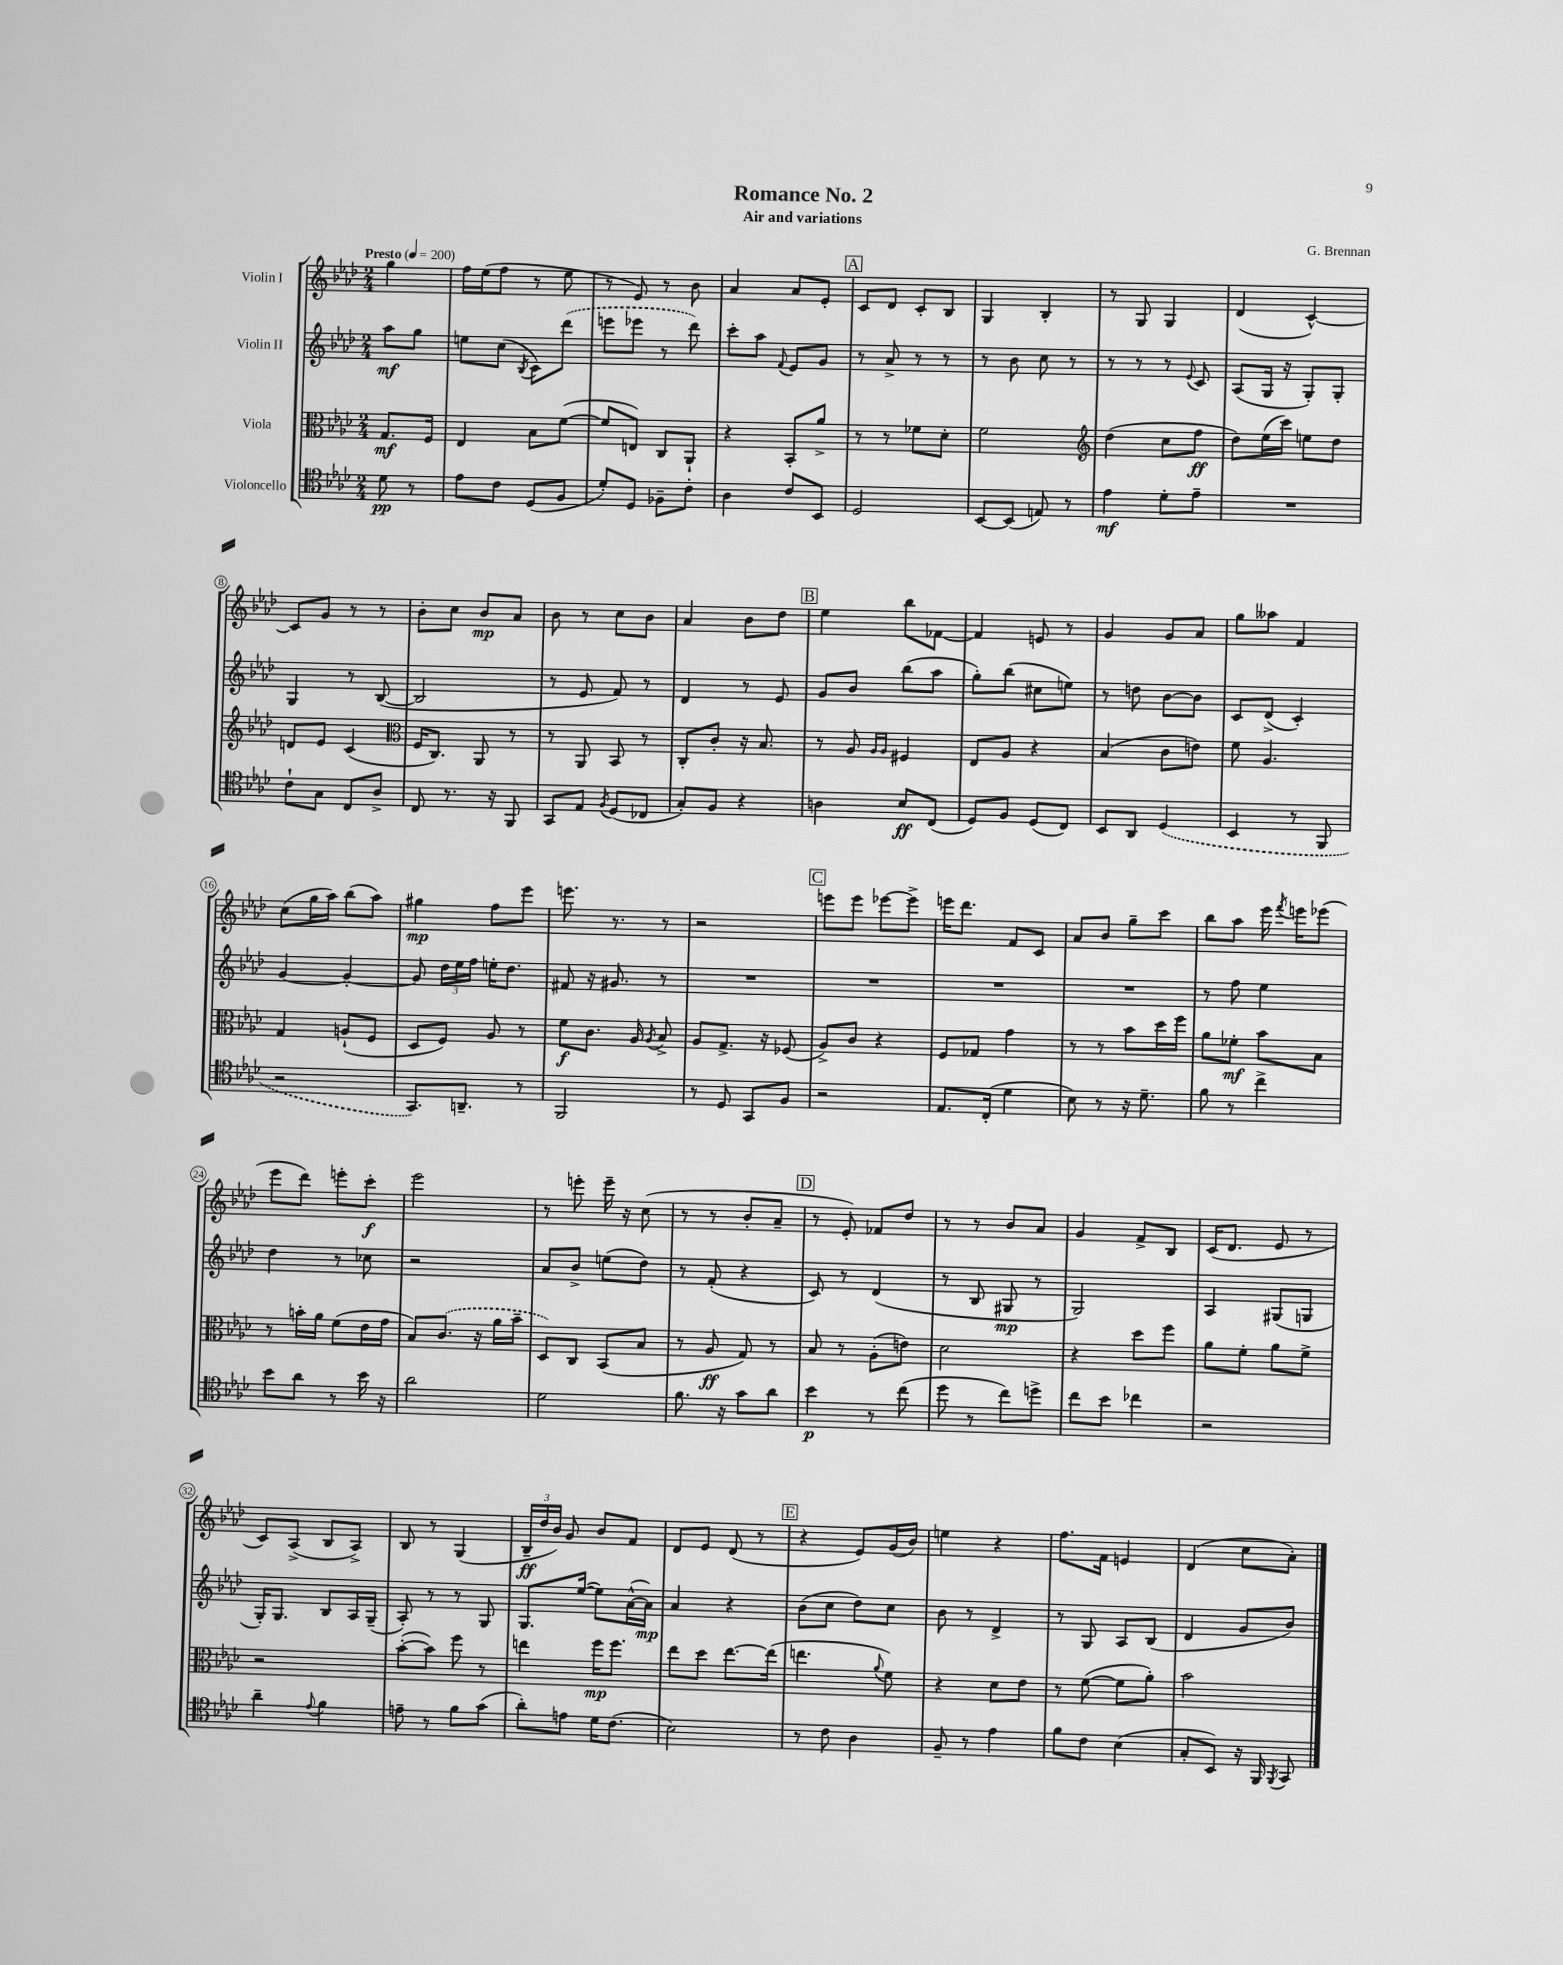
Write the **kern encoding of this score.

**kern	**kern	**kern	**kern
*staff4	*staff3	*staff2	*staff1
*clefC4	*clefC3	*clefG2	*clefG2
*k[b-e-a-d-]	*k[b-e-a-d-]	*k[b-e-a-d-]	*k[b-e-a-d-]
*M2/4	*M2/4	*M2/4	*M2/4
*MM200	*MM200	*MM200	*MM200
8d-\	8.G/L	8aa-\L	4gg\
8r	.	8gg\J	.
.	16F/Jk	.	.
=	=	=	=
8e-\L	4E-/	8ee\L	16ff\LL
.	.	.	(16ee-\J
8c\J	.	(8cc\J	8ff\J
.	.	8qB-/	.
(8D-/L	8B-\L	8c\L)	8r
8F/J	([8f\J	(8ddd-\J	8ee-\
=	=	=	=
8d-'/L)	8f/]L	8eee\L	8r
8D-/J	8E/J)	8eee-\J	8e-/)
8F-~\L	8C/L	8r	8r
8c'\J	8AA-`/J	8ddd-\)	8b-\
=	=	=	=
4A-\	4r	8ccc'\L	4a-/
.	.	8aa-\J	.
.	.	8qqf/	.
8c/L	8BB-'/L	8e-/L	8a-/L
8BB-/J	8a-^/J	8g/J	8e-'/J
=	=	=	=
2D-/	8r	8r	8c/L
.	8r	8a-^/	8d-/J
.	8f-\L	8r	8c'/L
.	8d-'\J	8r	8B-/J
=	=	=	=
[8BB-/L	2f\	8r	4G/
(8BB-/]J	.	8b-\	.
8E/)	.	8cc\	4B-'/
8r	.	8r	.
=	=	=	=
*	*clefG2	*	*
4e-\	(4dd-\	8r	8r
.	.	8r	8G/
8d-'\L	8cc\L	8r	4G/
.	.	8qqe-/	.
8e-~\J	8ff\J	8c/	.
=	=	=	=
2r	8dd-\L)	(8A-/L	(4d-/
.	(16ee-\L	16G/Jk	.
.	16ccc\JJ)	16r	.
.	8ee\L	8G'/L)	[4c^^/)
.	8dd-\J	8G'/J	.
=	=	=	=
8c`\L	8d/L	4G/	8c/]L
8G\J	8e-/J	.	8g/J
8C/L	(4c/	8r	8r
8A-^/J	.	([8B-/	8r
=	=	=	=
*	*clefC3	*	*
8C/	16F/LK	2B-/]	8b-'\L
.	8.C/J)	.	.
8.r	.	.	8cc\J
.	8AA-/	.	8b-/L
16r	.	.	.
8FF/	8r	.	8a-/J
=	=	=	=
8GG/L	8r	8r	8b-\
8E-/J	8AA-/	8e-/	8r
8qF/	.	.	.
(8D-/L	8BB-/	8f/)	8cc\L
8C-/J	8r	8r	8b-\J
=	=	=	=
8G'/L)	8C'/L	4d-/	4a-/
8F/J	8c'/J	.	.
4r	16r	8r	8b-\L
.	8.B-/	.	.
.	.	8e-/	8dd-\J
=	=	=	=
4A\	8r	8g/L	4ee-\
.	8A-/	8b-/J	.
.	16qqA-/LL	.	.
.	16qqA-/JJ	.	.
8B-/L	4F#/	(8bb-\L	8bb-\L
(8C/J	.	8aa-\J	[8f-\J
=	=	=	=
8D-/L)	8E-/L	8gg'\L)	4f-/]
8F/J	8A-/J	(8bb-\J	.
(8D-/L	4r	8cc#\L	8e/
8C/J)	.	8ee\J)	8r
=	=	=	=
8BB-/L	(4B-/	8r	4g/
8AA-/J	.	8dd\	.
(4D-/	8c\L	[8b-\L	8g/L
.	8e\J)	8b-\]J	8a-/J
=	=	=	=
4BB-/	8f\	8c/L	8gg\L
.	4.A-/	(8d-^/J	8aa--\J
8r	.	4c'/)	4f/
8FF/	.	.	.
=	=	=	=
2r	4G/	[4g/	(8cc\L
.	.	.	16gg\L
.	.	.	16aa-\JJ)
.	(8A`/L	4g'/_	(8bb-\L
.	8F/J	.	8aa-\J)
=	=	=	=
8.GG/L)	8D-/L	8g/]	4gg#\
.	8F/J)	24dd-\LL	.
.	.	24ee-\	.
8.AA~/J	.	.	.
.	.	24ff\JJ	.
.	8A-/	16ee'\LK	8ff\L
.	.	8.dd-\J	.
8r	8r	.	8eee-\J
=	=	=	=
2FF/	8f\L	8f#/	8.eee\
.	8.c\J	16r	.
.	.	8.g#/	8.r
.	16A-/	.	.
.	8qA-/	.	.
.	8B-^/	8r	8r
=	=	=	=
8r	8A-/L	2r	2r
8D-/	8.G^/J	.	.
8GG/L	.	.	.
.	16r	.	.
8F/J	(8F-/	.	.
=	=	=	=
2r	8A-^/L)	2r	8eee\L
.	8c/J	.	8eee\J
.	4r	.	[8eee-\L
.	.	.	8eee-^\]J
=	=	=	=
8.E-/L	8F/L	2r	16eee\LK
.	.	.	8.ddd-\J
.	8G-/J	.	.
(16C'/Jk	.	.	.
4d-\	4g\	.	8f/L
.	.	.	8c/J
=	=	=	=
8B-\)	8r	2r	8a-/L
8r	8r	.	8b-/J
16r	8b-\L	.	8gg~\L
8.d-~\	.	.	.
.	16dd-\L	.	8ccc\J
.	16ff\JJ	.	.
=	=	=	=
8f\	8a-\L	8r	8bb-\L
8r	8f-'\J	8ff\	8aa-\J
4cc^\	8b-\L	4ee-\	16eee-\
.	.	.	8qfff/
.	.	.	16eee\LK
.	8B-\J	.	(8eee-\J
=	=	=	=
8b-\L	8r	4dd-\	8eee-\L
8a-\J	16b'\LL	.	8ddd-\J)
.	16a-\JJ	.	.
8r	(8f\L	8r	8eee'\L
16b-\	16e-\L	8cc-\	8ccc'\J
16r	16g\JJ	.	.
=	=	=	=
2a-\	8B-/L)	2r	2eee-\
.	(8.c/J	.	.
.	16r	.	.
.	16a-\LL	.	.
.	16b-~\JJ	.	.
=	=	=	=
2d-\	8D-/L)	8a-/L	8r
.	8C/J	8b-^/J	8eee'\
.	(8BB-/L	(8ee\L	16eee~\
.	.	.	16r
.	8B-/J	8dd-\J)	(8cc\
=	=	=	=
8.f\	8r	8r	8r
.	8A-/	(8f'/	8r
16r	.	.	.
8g\L	8G/)	4r	8b-'/L
8a-\J	8r	.	8a-~/J
=	=	=	=
4b-\	8B-/	8c/)	8r
.	8r	8r	8e-'/)
8r	(8A-'\L	(4d-/	8f-/L
(8cc\	8e\J)	.	8dd-/J
=	=	=	=
8dd-\	2d-\	8r	8r
8r	.	8B-/	8r
8cc\L)	.	8G#/	8b-/L
8dd^\J	.	8r	8a-/J
=	=	=	=
8cc\L	4r	2G/)	4g/
8b-\J	.	.	.
4cc-\	8dd-\L	.	8f^/L
.	8ff\J	.	8B-/J
=	=	=	=
2r	8a-\L	4A-/	(16c/LK
.	.	.	8.d-/J
.	8f'\J	.	.
.	8a-\L	(8G#/L	8e-/
.	8f^\J	8G/J	8r
=	=	=	=
4a-~\	2r	16G'/LK)	8c/L)
.	.	8.G/J	.
.	.	.	(8A-^/J
8qqe-/	.	.	.
4f\	.	8B-/L	8B-/L
.	.	16A-/L	8A-^/J)
.	.	(16G~/JJ	.
=	=	=	=
8e~\	([8b-'\L	8A-'/)	8B-/
8r	8b-\]J)	8r	8r
8f\L	8ff\	8r	(4G/
(8g\J	8r	8G/	.
=	=	=	=
8a-'\L)	4ee\	8.G/L	24B-~/LL
.	.	.	24dd-/
.	.	.	24b-/JJ)
8e\J	.	.	8g/
.	.	([16ee-/Jk	.
16d-\LK	16ff\LK	8ee-\]L)	8b-/L
(8.c\J	8.ff\J	.	.
.	.	([16a-^^\L	8f/J
.	.	16a-\]JJ)	.
=	=	=	=
2B-\)	8ee-\L	4a-/	8d-/L
.	8dd-\J	.	8e-/J
.	[8.ee-\L	4r	(8d-/
.	.	.	8r
.	(16ee-\]Jk	.	.
=	=	=	=
8r	4.ee\	(8b-\L	4r
8c\	.	8cc\J	.
4A-\	.	8dd-\L)	8e-/L)
.	8qqa-/	.	.
.	8f\)	8cc\J	(16g/L
.	.	.	16b-/JJ)
=	=	=	=
8F~/	4r	8b-\	4ee\
8r	.	8r	.
4e-\	8d-\L	4d-^/	4r
.	8e-\J	.	.
=	=	=	=
8f\L	8r	8r	8.ff\L
8c\J	([8f\	8G/	.
.	.	.	16f\Jk
(4B-\	8f\]L	8A-/L	4e/
.	8a-'\J)	(8B-/J	.
=	=	=	=
8G'/L	2b-\	4d-/	(4d-/
8BB-/J)	.	.	.
16r	.	8g/L	8cc\L
16FF/	.	.	.
8qFF/	.	.	.
8GG/	.	8b-/J)	8a-'\J)
==	==	==	==
*-	*-	*-	*-
